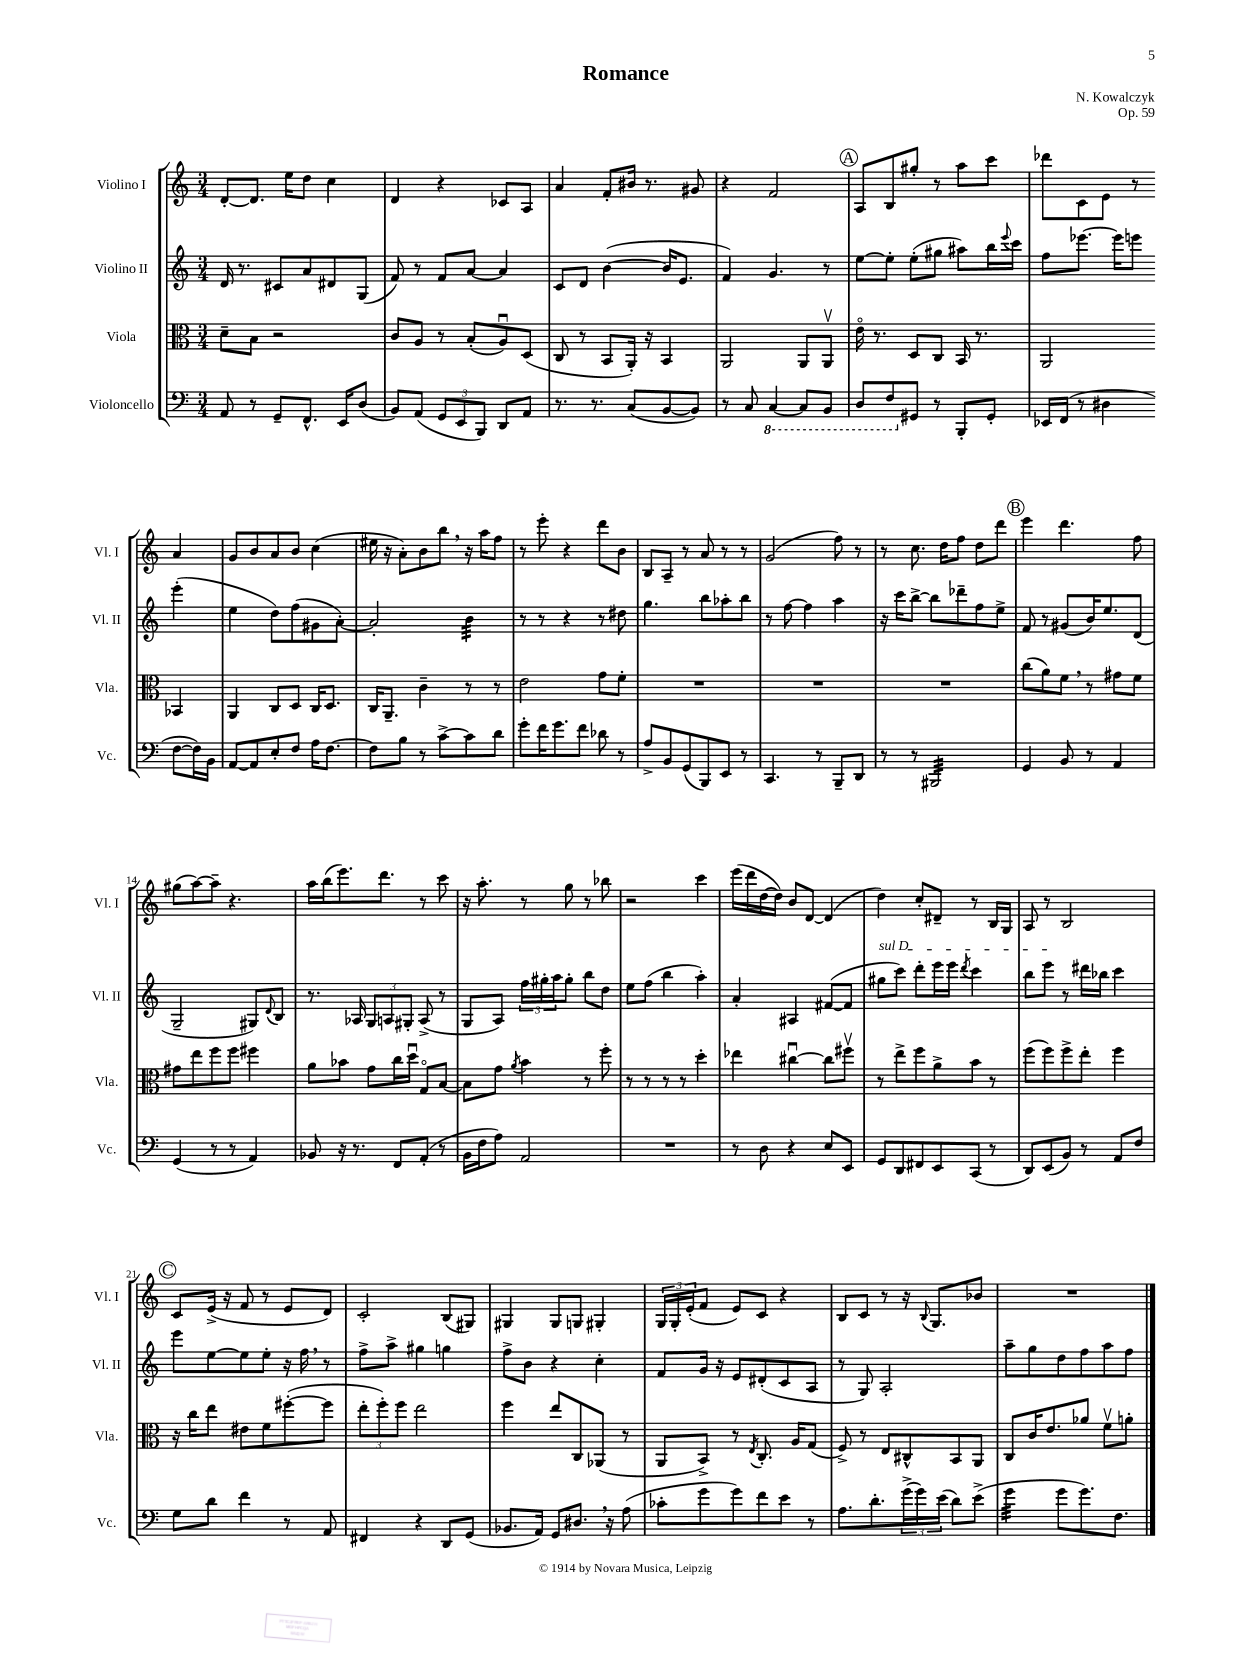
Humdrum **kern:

**kern	**kern	**kern	**kern
*staff4	*staff3	*staff2	*staff1
*clefF4	*clefC3	*clefG2	*clefG2
*k[]	*k[]	*k[]	*k[]
*M3/4	*M3/4	*M3/4	*M3/4
8AA/	8d~\L	16d/	[8d'/L
.	.	8.r	.
8r	8B\J	.	8.d/]J
8GG~/L	2r	8c#/L	.
.	.	.	16ee\LK
8.FF^^/J	.	8a/	8dd\J
.	.	8d#/	4cc\
16EE/LK	.	.	.
(8D/J	.	(8G/J	.
=	=	=	=
8BB/L)	8c/L	8f/)	4d/
(8AA/J	8A/J	8r	.
12GG/L	8r	8f/L	4r
12EE/	.	.	.
.	(8B'/L	[8a/J	.
12BBB/J)	.	.	.
8DD/L	8Au/)	4a/]	8c-/L
8AA/J	(8D/J	.	8A/J
=	=	=	=
8.r	8C/	8c/L	4a/
.	8r	8d/J	.
8.r	.	.	.
.	8BB/L	([4b\	8f'/L
(8C/L	16AA'/Jk)	.	16b#/Jk
.	16r	.	8.r
[8BB/	4BB/	16b/]LK	.
.	.	8.e/J	.
8BB/]J)	.	.	8g#/
=	=	=	=
8r	2AA/	4f/)	4r
8C/	.	.	.
[4CC/	.	4.g/	2f/
8CC/]L	8AA/L	.	.
8BBB/J	8AAv/J	8r	.
=	=	=	=
8DD/L	16eo\	[8ee\L	8A/L
.	8.r	.	.
8FF/	.	8ee'\]J	8B/
8GG#/J	8D/L	(8ee'\L	8gg#'/J
8r	8C/J	8gg#\J	8r
8BBB'/L	16BB/	8aa#\L)	8aa\L
.	8.r	.	.
8GG#'/J	.	16bb\L	8ccc\J
.	.	8qqeee/	.
.	.	16ccc\JJ	.
=	=	=	=
16EE-/LL	2AA/	8ff\L	8ddd-\L
(16FF/JJ	.	.	.
8r	.	[8.eee-\J	8c\
4D#\	.	.	8e\J
.	.	16eee-\]LK	.
.	.	8eee\J	8r
[8F\L	4BB-/	(4eee'\	4a/
16F\]L)	.	.	.
16BB\JJ	.	.	.
=	=	=	=
[8AA/L	4AA/	4ee\	8g/L
8AA/]	.	.	8b/
8E'/	8C/L	8dd\L)	8a/
8F/J	8D/J	(8ff\	8b/J
16A\LK	16C/LK	8g#\	(4cc\
[8.F\J	8.D/J	.	.
.	.	[8a'\J)	.
=	=	=	=
8F\]L	16C/LK	2a'/]	16ee#\
.	8.AA~/J	.	16r
8B\J	.	.	8a'\L)
8r	4c~\	.	8b\
[8c^\L	.	.	8bb\J
8c\]	8r	4b\	16r
.	.	.	16aa\LK
8d\J	8r	.	8ff\J
=	=	=	=
8g'\L	2e\	8r	8r
16f\K	.	8r	8eee'\
8.g\	.	.	.
.	.	4r	4r
8f\J	.	.	.
8d-\	8g\L	8r	8ddd\L
8r	8f'\J	8dd#\	8b\J
=	=	=	=
8A^/L	2.r	4.gg\	8B/L
8BB/	.	.	8A~/J
(8GG/	.	.	8r
8BBB/)	.	8bb\L	8a/
8EE/J	.	8aa-'\	8r
8r	.	8bb\J	8r
=	=	=	=
4.CC/	2.r	8r	(2g/
.	.	[8ff\	.
.	.	4ff\]	.
8r	.	.	.
8BBB~/L	.	4aa\	8ff\)
8DD/J	.	.	8r
=	=	=	=
8r	2.r	16r	8r
.	.	16ccc\LK	.
8r	.	[8bb^\J	8.cc\
2BBB#/	.	8bb\]L	.
.	.	.	16dd\LK
.	.	8ddd-~\	8ff\J
.	.	8ff\	8dd\L
.	.	8ee^\J	8ddd\J
=	=	=	=
4GG/	(8cc\L	8f/	4eee\
.	8a\)	8r	.
8BB/	8f\J	(8g#/L	4.ddd\
8r	8r	16b/K)	.
.	.	8.ee/	.
4AA/	8g#\L	.	.
.	8f\J	(8d/J	8ff\
=	=	=	=
(4GG/	8g#\L	2G~/	(8gg#\L
.	8ee\	.	[8aa\)
8r	8ff\	.	8aa~\]J
8r	8ff\J	.	4.r
4AA/)	4ff#\	8G#/L)	.
.	.	8qqd/	.
.	.	8B/J	.
=	=	=	=
8BB-/	8a\L	8.r	16aa\LL
.	.	.	(16bb\J
16r	8b-\J	.	8.eee\)
8.r	.	16A-/	.
.	8g\L	12G/L	.
.	.	.	8.ddd\J
.	.	12A/	.
8FF/L	16cc\L	.	.
.	.	12G#'/J	.
.	16ddu\JJ	.	.
(8AA'/J	8Go/L	(8A^/	8r
8r	[8B/J	8r	8ccc\
=	=	=	=
16BB\LL	8B\]L	8G/L	16r
16F\J	.	.	8.aa'\
8A\J)	8g\J	8A/J)	.
.	8qa/	.	.
2AA/	4b\	24ff\LL	8r
.	.	24gg#'\	.
.	.	24aa\J	.
.	.	8gg#'\J	8gg\
.	8r	8bb\L	8r
.	8ff'\	8dd\J	8bb-\
=	=	=	=
2.r	8r	8ee\L	2r
.	8r	(8ff\J	.
.	8r	4bb\	.
.	8r	.	.
.	4dd'\	4aa'\)	4ccc\
=	=	=	=
8r	4ee-\	4a'/	(16eee\LL
.	.	.	16ddd\
8D\	.	.	[16dd\
.	.	.	16dd\]JJ)
4r	[4cc#u\	4A#/	8b/L
.	.	.	[8d/J
8E/L	8cc#\]L	([8f#/L	(4d/]
8EE/J	8ff#v\J	8f#/]J	.
=	=	=	=
8GG/L	8r	8gg#\L	4dd\)
8DD/	8ee^\L	8ccc\J)	.
8FF#/	8ff\	8ddd'\L	8cc'/L
8EE/	8a^\	16eee\L	8d#~/J
.	.	16eee\JJ	.
.	.	8qddd/	.
(8CC/J	8b\J	4ccc\	8r
8r	8r	.	16B/LL
.	.	.	16G/JJ
=	=	=	=
8DD/L)	(8ff\L	8bb\L	8A/
(8EE/	8ff\)	8eee\J	8r
8BB/J)	8ff^\	8r	2B/
8r	8ee'\J	16ddd#\LL	.
.	.	16bb-\JJ	.
8AA/L	4ff\	4ccc\	.
8F/J	.	.	.
=	=	=	=
8G\L	16r	8eee\L	8c/L
.	16cc\LK	.	.
8d\J	8ee\J	[8ee\	(16e^/Jk
.	.	.	16r
4f\	8e#\L	8ee\]	8f/
.	8f\	8ee'\J	8r
8r	([8ff#'\	16r	8e/L
.	.	16ff\	.
8AA/	8ff#\]J	8r	8d/J)
=	=	=	=
4FF#/	12ee'\L	8ff^\L	2c'/
.	12ff'\)	.	.
.	.	8aa^\J	.
.	12ff\J	.	.
4r	2ee\	4gg#\	.
8DD/L	.	4gg\	(8B/L
(8GG/J	.	.	8G#/J)
=	=	=	=
8.BB-/L	4ff\	8ff^\L	4G#/
.	.	8b\J	.
16AA/Jk)	.	.	.
8GG/L	8ee/L	4r	8G#/L
8.D#/J	8C/	.	8G/J
.	(8AA-/J	4cc'\	4G#'/
16r	.	.	.
(8A\	8r	.	.
=	=	=	=
8c-'\L	8AA/L	8f/L	24G/LL
.	.	.	24G'/
.	.	.	(24e'/J
8g\	8BB^/J)	16g/Jk	8f/J
.	.	16r	.
8g\)	8r	8e/L	8e/L)
.	8qE/	.	.
8f\	8.C'/	(8d#'/	8c/J
8e\J	.	8c/	4r
.	16A/LK	.	.
8r	(8G/J	8A/J	.
=	=	=	=
8.A\L	8F^/)	8r	8B/L
.	8r	8G/)	8c/J
8.d'\	.	.	.
.	8E/L	2A'/	8r
(24g^\L	8C#^^/	.	16r
24g\)	.	.	.
.	.	.	8qqB/
.	.	.	8.G/L
(24e\JJ	.	.	.
8d\L)	8BB/	.	.
(8e^\J	8AA/J	.	8b-/J
=	=	=	=
4g\	8C/L	8aa~\L	2.r
.	16c/K	8gg\	.
.	8.e/	.	.
8g\L	.	8dd\	.
8.g\)	8a-/J	8ff\	.
.	8fv\L	8aa\	.
8.F\J	.	.	.
.	8a'\J	8ff\J	.
==	==	==	==
*-	*-	*-	*-
